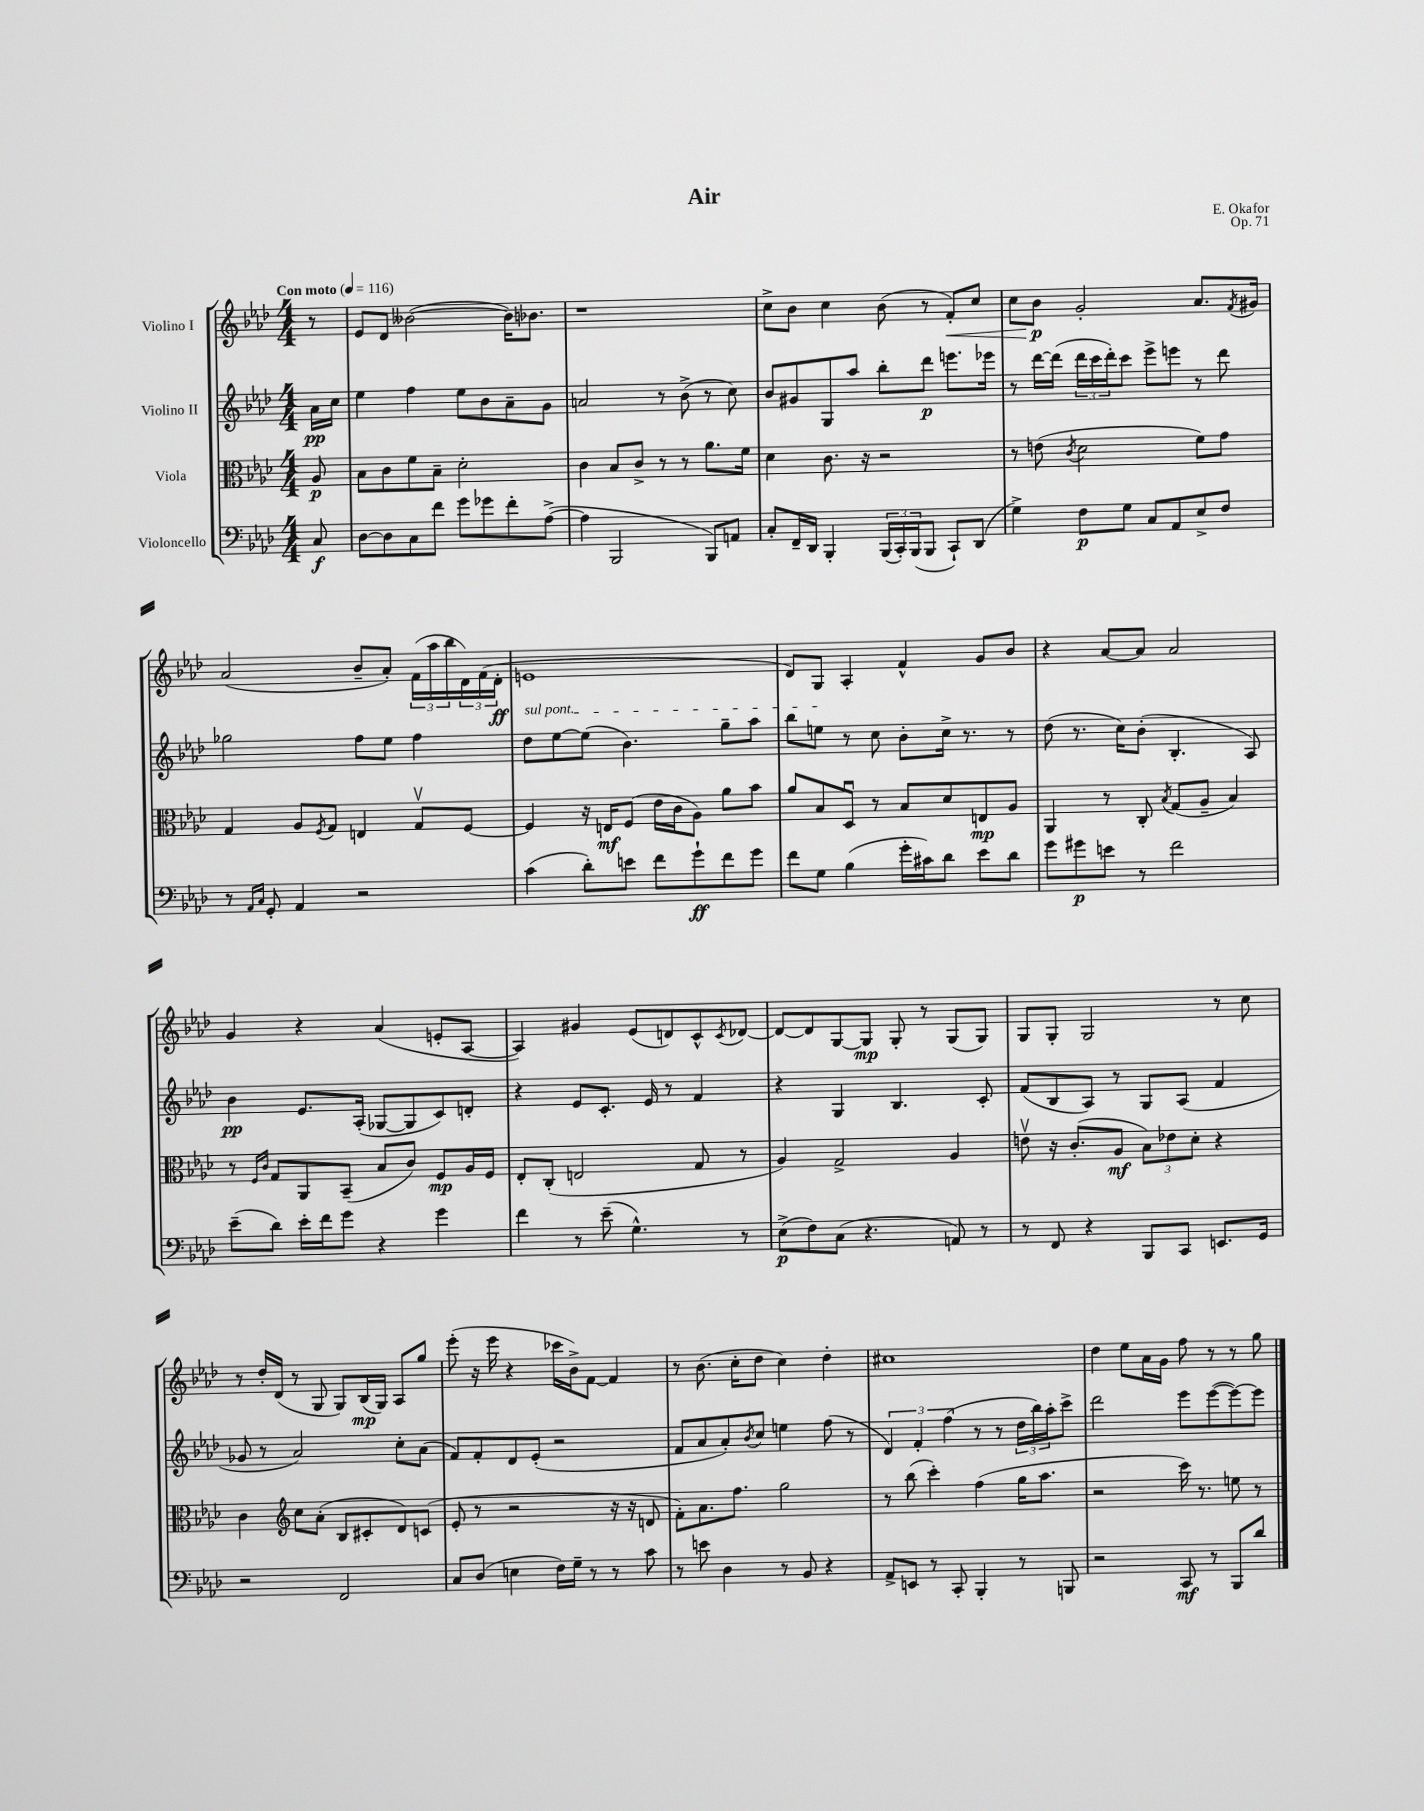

**kern	**dynam	**kern	**dynam	**kern	**dynam	**kern	**dynam
*part4	*part4	*part3	*part3	*part2	*part2	*part1	*part1
*staff4	*staff4	*staff3	*staff3	*staff2	*staff2	*staff1	*staff1
*I"Violoncello	*	*I"Viola	*	*I"Violino II	*	*I"Violino I	*
*clefF4	*	*clefC3	*	*clefG2	*	*clefG2	*
*k[b-e-a-d-]	*	*k[b-e-a-d-]	*	*k[b-e-a-d-]	*	*k[b-e-a-d-]	*
*M4/4	*	*M4/4	*	*M4/4	*	*M4/4	*
*MM116	*	*MM116	*	*MM116	*	*MM116	*
=	=	=	=	=	=	=	=
!	!	!	!	!	!	!LO:TX:a:B:t=Con moto	!
8C/	f	8A-/	p	16a-\LL	pp	8r	.
.	.	.	.	16cc\JJ	.	.	.
=1	=1	=1	=1	=1	=1	=1	=1
[8D-\L	.	8B-\L	.	4ee-\	.	8e-/L	.
8D-\]	.	8c\	.	.	.	8d-/J	.
8C\	.	8f\	.	4ff\	.	([2b--X\	.
8f\J	.	8B-~\J	.	.	.	.	.
8g\L	.	2d-'\	.	8ee-\L	.	.	.
8g-X\	.	.	.	8b-\	.	.	.
8f'\	.	.	.	8a-~\	.	16b--\KL])	.
.	.	.	.	.	.	8.b-X\J	.
([8A-^\J	.	.	.	8g\J	.	.	.
=2	=2	=2	=2	=2	=2	=2	=2
4A-\]	.	4c\	.	2an/	.	1r	.
2BBB-/	.	8B-/L	.	.	.	.	.
.	.	8c^/J	.	.	.	.	.
.	.	8r	.	8r	.	.	.
.	.	8r	.	(8b-^\	.	.	.
8BBB-/L)	.	8.a-\L	.	8r	.	.	.
8AAn/J	.	.	.	8cc\)	.	.	.
.	.	16f\Jk	.	.	.	.	.
=3	=3	=3	=3	=3	=3	=3	=3
8C'/L	.	4d-\	.	8b-/L	.	8cc^\L	.
16FF~/L	.	.	.	8g#X/	.	8b-\J	.
16DD-/JJ	.	.	.	.	.	.	.
4BBB-'/	.	8.c\	.	8G/	.	4cc\	.
.	.	.	.	8aa-/J	.	.	.
.	.	16r	.	.	.	.	.
(24BBB-/LL	.	2r	.	8bb-'\L	.	(8b-\	.
24CC'/)	.	.	.	.	.	.	.
(24BBB-/J	.	.	.	.	.	.	.
8BBB-/J	.	.	.	8ddd-\J	p	8r	.
!	!	!	!	!	!	!	!LO:HP:b
8CC`/L)	.	.	.	8.eeen\L	.	8f'/L)	<
(8DD-/J	.	.	.	.	.	8cc/J	.
.	.	.	.	16eee-X\Jk	.	.	.
=4	=4	=4	=4	=4	=4	=4	=4
4G^\)	.	8r	.	8r	.	8cc\L	.
.	.	(8en\	.	[16ddd-\LL	.	8b-\J	p
.	.	.	.	(16ddd-\JJ]	.	.	.
.	.	8qc/	.	.	.	.	.
8F\L	p	2d-\	.	24ddd-\LL	.	2g'/	[
.	.	.	.	24ccc\	.	.	.
.	.	.	.	24ddd-'\J)	.	.	.
8G\J	.	.	.	8ccc\J	.	.	.
8C/L	.	.	.	8eee-^\L	.	.	.
8AA-/	.	.	.	8eeen\J	.	.	.
8E-^/	.	8f\L)	.	8r	.	8.a-/L	.
8F/J	.	8g\J	.	8ddd-\	.	.	.
.	.	.	.	.	.	8qf/	.
.	.	.	.	.	.	16g#X/Jk	.
!!LO:LB:g=z
=5	=5	=5	=5	=5	=5	=5	=5
8r	.	4G/	.	2gg-X\	.	(2a-/	.
16qqAA-/LL	.	.	.	.	.	.	.
16qqC/JJ	.	.	.	.	.	.	.
8GG'/	.	.	.	.	.	.	.
4AA-/	.	8A-/L	.	.	.	.	.
.	.	8qF/	.	.	.	.	.
.	.	8G/J	.	.	.	.	.
2r	.	4En/	.	8ff\L	.	8b-~/L	.
.	.	.	.	8ee-\J	.	8a-'/J)	.
.	.	8Gv/L	.	4ff\	.	(24f\LL	.
.	.	.	.	.	.	24aa-\	.
.	.	.	.	.	.	24bb-\	.
.	.	[8F/J	.	.	.	24d-\)	.
.	.	.	.	.	.	(24f\	.
.	.	.	.	.	.	24d-'\JJ	ff
=6	=6	=6	=6	=6	=6	=6	=6
!	!	!	!	!LO:TX:a:i:t=sul pont.	!	!	!
(4c\	.	4F/]	.	8dd-\L	.	1en	.
.	.	.	.	[8ee-\	.	.	.
8d-'\L)	.	16r	.	(8ee-\J]	.	.	.
.	.	16En/KL	mf	.	.	.	.
8en\J	.	(8F/J	.	4.b-\)	.	.	.
8f\L	.	16e-\LL	.	.	.	.	.
.	.	16c\J	.	.	.	.	.
8g`\	ff	8A-\J)	.	.	.	.	.
8f\	.	8a-\L	.	8gg~\L	.	.	.
8g\J	.	8b-\J	.	8aa-\J	.	.	.
=7	=7	=7	=7	=7	=7	=7	=7
8f\L	.	8a-/L	.	8bb-\L	.	8d-/L)	.
8G\J	.	8B-/	.	8een\J	.	8G/J	.
(4B-\	.	8D-u/J	.	8r	.	4A-'/	.
.	.	8r	.	8cc\	.	.	.
16g'\LL	.	8B-/L	.	8b-'\L	.	4f^^/	.
16c#X\J)	.	.	.	.	.	.	.
8d-\J	.	8d-/	.	16cc^\Jk	.	.	.
.	.	.	.	8.r	.	.	.
8e-\L	.	8En/	mp	.	.	8g/L	.
8d-\J	.	8A-/J	.	8r	.	8b-/J	.
=8	=8	=8	=8	=8	=8	=8	=8
8g\L	.	4AA-/	.	(8dd-\	.	4r	.
8g#X\	p	.	.	8.r	.	.	.
8en\J	.	8r	.	.	.	[8a-/L	.
.	.	.	.	16cc\KL)	.	.	.
8r	.	8C'/	.	(8b-'\J	.	8a-/J]	.
.	.	8qB-/	.	.	.	.	.
2f\	.	(8G/L	.	4.B-'/	.	2a-/	.
.	.	8A-~/J	.	.	.	.	.
.	.	4B-/)	.	.	.	.	.
.	.	.	.	8A-/)	.	.	.
!!LO:LB:g=z
=9	=9	=9	=9	=9	=9	=9	=9
(8e-~\L	.	8r	.	4b-\	pp	4g/	.
.	.	16qqF/LL	.	.	.	.	.
.	.	16qqc/JJ	.	.	.	.	.
8d-\J)	.	8G/L	.	.	.	.	.
16e-'\LL	.	8AA-/	.	8.e-/L	.	4r	.
16f\J	.	.	.	.	.	.	.
8g\J	.	(8BB-~/J	.	.	.	.	.
.	.	.	.	(16A-'/Jk	.	.	.
4r	.	8B-/L	.	[8G-X/L	.	(4a-/	.
.	.	8c/J)	.	8G-/]	.	.	.
4g\	.	8F/L	mp	8c/)	.	8en'/L	.
.	.	16A-/L	.	8dn'/J	.	[8A-/J	.
.	.	16F/JJ	.	.	.	.	.
=10	=10	=10	=10	=10	=10	=10	=10
4f\	.	8E-'/L	.	4r	.	4A-/])	.
.	.	(8C'/J	.	.	.	.	.
8r	.	2En/	.	8e-/L	.	4g#X/	.
(8e-~\	.	.	.	8.c'/J	.	.	.
4.G^^\)	.	.	.	.	.	(8e-/L	.
.	.	.	.	16e-/	.	.	.
.	.	.	.	8r	.	8dn/)	.
.	.	8G/	.	4f/	.	8c^^/	.
.	.	.	.	.	.	8qc/	.
8r	.	8r	.	.	.	[8d-X/J	.
=11	=11	=11	=11	=11	=11	=11	=11
(8E-^\L	p	4A-/)	.	4r	.	8d-/L_	.
8F\)	.	.	.	.	.	8d-/]	.
(8C\J	.	2G^/	.	4G/	.	[8G/	.
4.r	.	.	.	.	.	8G/J]	mp
.	.	.	.	4.B-/	.	8G'/	.
.	.	.	.	.	.	8r	.
8AAn/)	.	4A-/	.	.	.	(8G/L	.
8r	.	.	.	8c'/	.	8G/J)	.
=12	=12	=12	=12	=12	=12	=12	=12
8r	.	8env\	.	(8f/L	.	8G/L	.
8FF/	.	16r	.	8B-/	.	8G'/J	.
.	.	(8.c'/L	.	.	.	.	.
4r	.	.	.	8A-/J)	.	2G/	.
.	.	8A-/J	mf	8r	.	.	.
8BBB-/L	.	12B-\L)	.	8G/L	.	.	.
.	.	12e-X\	.	.	.	.	.
8CC/J	.	.	.	(8A-/J	.	.	.
.	.	12d-'\J	.	.	.	.	.
8.EEn/L	.	4r	.	4f/	.	8r	.
.	.	.	.	.	.	8cc\	.
16GG/Jk	.	.	.	.	.	.	.
!!LO:LB:g=z
=13	=13	=13	=13	=13	=13	=13	=13
2r	.	4c\	.	8g-X/	.	8r	.
.	.	.	.	8r	.	16dd-'/LL	.
.	.	.	.	.	.	(16d-/JJ	.
*	*	*clefG2	*	*	*	*	*
.	.	8cc\L	.	2a-/)	.	8r	.
.	.	(8a-'\J	.	.	.	8G/	.
2FF/	.	8B-/L	.	.	.	8G/L)	.
.	.	8c#X'/	.	.	.	(16B-/L	mp
.	.	.	.	.	.	16G/JJ)	.
.	.	8d-/)	.	8cc'\L	.	8A-/L	.
.	.	(8cn/J	.	(8a-\J	.	8gg/J	.
=14	=14	=14	=14	=14	=14	=14	=14
8C/L	.	8e-'/	.	8f/L)	.	(8eee-'\	.
(8D-/J	.	8r	.	8f'/	.	16r	.
.	.	.	.	.	.	16eee-\	.
4En\	.	2r	.	8d-/	.	4r	.
.	.	.	.	(8e-'/J	.	.	.
16F\LL)	.	.	.	2r	.	16ccc-X\LL	.
16G~\JJ	.	.	.	.	.	16b-^\J)	.
8r	.	.	.	.	.	[8f\J	.
8r	.	16r	.	.	.	4f/]	.
.	.	16r	.	.	.	.	.
8c\	.	8dn/	.	.	.	.	.
=15	=15	=15	=15	=15	=15	=15	=15
8r	.	8f'\L)	.	8f/L	.	8r	.
8en\	.	8.a-\	.	8a-/	.	(8.b-\	.
4D-\	.	.	.	8a-'/)	.	.	.
.	.	8.ff\J	.	.	.	16cc'\KL	.
.	.	.	.	8qb-/	.	.	.
.	.	.	.	8cc/J	.	8dd-\J	.
8r	.	2gg\	.	4een\	.	4cc\)	.
8BB-/	.	.	.	.	.	.	.
4r	.	.	.	(8ff\	.	4dd-'\	.
.	.	.	.	8r	.	.	.
=16	=16	=16	=16	=16	=16	=16	=16
8AA-^/L	.	8r	.	6d-/)	.	1cc#X	.
8EEn/J	.	(8bb-\	.	.	.	.	.
.	.	.	.	6f'/	.	.	.
8r	.	4ccc'\)	.	.	.	.	.
.	.	.	.	(6ff\	.	.	.
8CC'/	.	.	.	.	.	.	.
4BBB-'/	.	(4ff\	.	8r	.	.	.
.	.	.	.	8r	.	.	.
8r	.	16gg\KL	.	24dd-\LL	.	.	.
.	.	.	.	24bb-\)	.	.	.
.	.	8.aa-\J	.	.	.	.	.
.	.	.	.	24aa-'\J	.	.	.
8BBBn/	.	.	.	8ccc^\J	.	.	.
=17	=17	=17	=17	=17	=17	=17	=17
2r	.	2r	.	2ddd-\	.	4dd-\	.
.	.	.	.	.	.	8ee-\L	.
.	.	.	.	.	.	16a-\L	.
.	.	.	.	.	.	16g\JJ	.
8CC/	mf	16ccc\)	.	8eee-\L	.	8ff\	.
.	.	8.r	.	.	.	.	.
8r	.	.	.	([8eee-\	.	8r	.
8BBB-/L	.	8een\	.	8eee-\_)	.	8r	.
8d-/J	.	8r	.	8eee-\J]	.	8gg\	.
==	==	==	==	==	==	==	==
*-	*-	*-	*-	*-	*-	*-	*-
